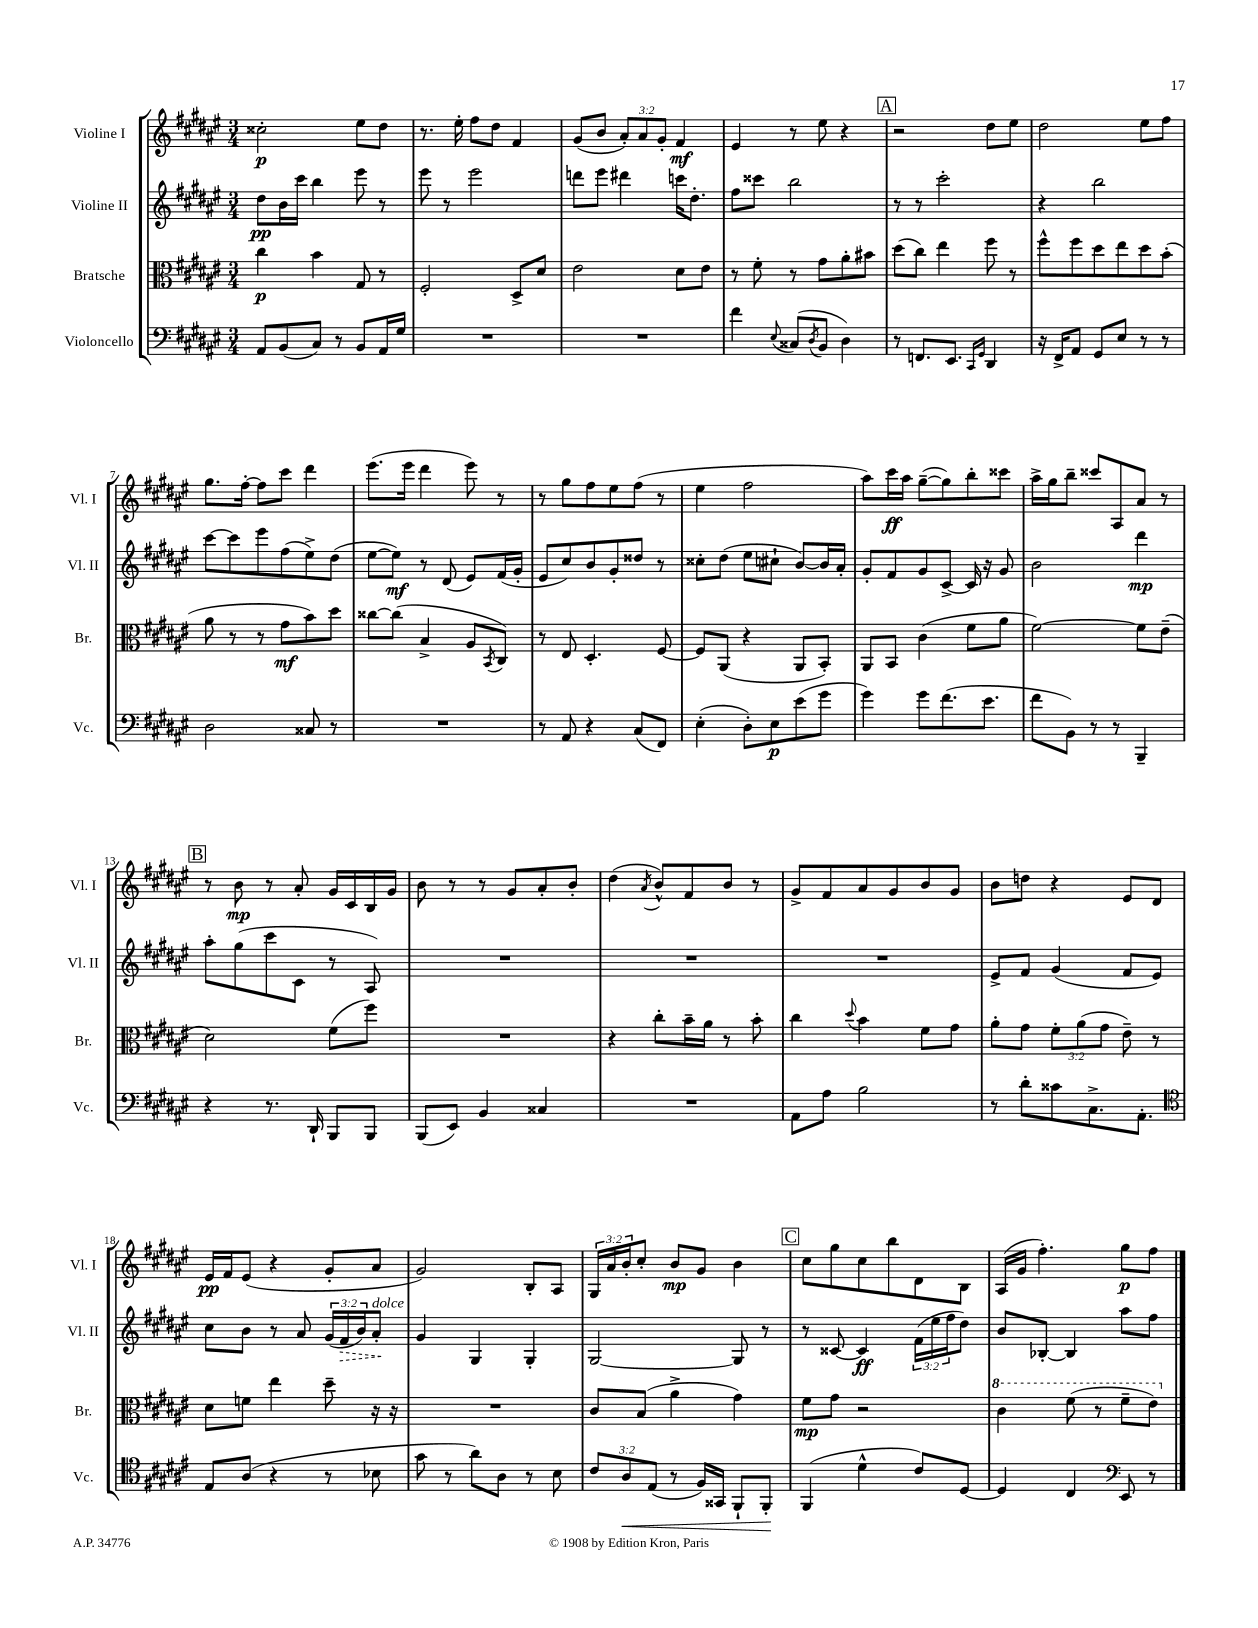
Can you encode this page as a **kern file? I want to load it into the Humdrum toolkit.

**kern	**dynam	**kern	**dynam	**kern	**dynam	**kern	**dynam
*part4	*part4	*part3	*part3	*part2	*part2	*part1	*part1
*staff4	*staff4	*staff3	*staff3	*staff2	*staff2	*staff1	*staff1
*I"Violoncello	*	*I"Bratsche	*	*I"Violine II	*	*I"Violine I	*
*I'Vc.	*	*I'Br.	*	*I'Vl. II	*	*I'Vl. I	*
*clefF4	*	*clefC3	*	*clefG2	*	*clefG2	*
*k[f#c#g#d#a#e#]	*	*k[f#c#g#d#a#e#]	*	*k[f#c#g#d#a#e#]	*	*k[f#c#g#d#a#e#]	*
*M3/4	*	*M3/4	*	*M3/4	*	*M3/4	*
=1	=1	=1	=1	=1	=1	=1	=1
8AA#/L	.	4cc#\	p	8dd#\L	pp	2cc##X'\	p
(8BB/	.	.	.	16b\L	.	.	.
.	.	.	.	16ccc#\JJ	.	.	.
8C#/J)	.	4b\	.	4bb\	.	.	.
8r	.	.	.	.	.	.	.
8BB/L	.	8G#/	.	8eee#\	.	8ee#\L	.
16AA#/L	.	8r	.	8r	.	8dd#\J	.
16G#/JJ	.	.	.	.	.	.	.
=2	=2	=2	=2	=2	=2	=2	=2
2.r	.	2F#'/	.	8eee#\	.	8.r	.
.	.	.	.	8r	.	.	.
.	.	.	.	.	.	16ee#'\	.
.	.	.	.	2eee#\	.	8ff#\L	.
.	.	.	.	.	.	8dd#\J	.
.	.	8D#^/L	.	.	.	4f#/	.
.	.	8d#/J	.	.	.	.	.
=3	=3	=3	=3	=3	=3	=3	=3
2.r	.	2e#\	.	8dddn\L	.	(8g#/L	.
.	.	.	.	8eee#\J	.	8b/J	.
.	.	.	.	4ddd#X\	.	12a#'/L)	.
.	.	.	.	.	.	12a#/	.
.	.	.	.	.	.	12g#'/J	.
.	.	8d#\L	.	16cccn\KL	.	4f#/	mf
.	.	.	.	8.dd#'\J	.	.	.
.	.	8e#\J	.	.	.	.	.
=4	=4	=4	=4	=4	=4	=4	=4
4f#\	.	8r	.	8ff#\L	.	4e#/	.
.	.	8f#'\	.	8ccc##X\J	.	.	.
8qqE#/	.	.	.	.	.	.	.
(8C##X/L	.	8r	.	2bb\	.	8r	.
8qD#/	.	.	.	.	.	.	.
8BB/J	.	8g#\L	.	.	.	8ee#\	.
4D#\)	.	8a#'\	.	.	.	4r	.
.	.	8b#X\J	.	.	.	.	.
!!LO:REH:place=s1:t=A
=5	=5	=5	=5	=5	=5	=5	=5
8r	.	(8dd#\L	.	8r	.	2r	.
8.FFn/L	.	8cc#\J)	.	8r	.	.	.
.	.	4ee#\	.	2ccc#'\	.	.	.
8.EE#/J	.	.	.	.	.	.	.
16qqCC#/LL	.	.	.	.	.	.	.
16qqGG#/JJ	.	.	.	.	.	.	.
4DD#/	.	8ff#\	.	.	.	8dd#\L	.
.	.	8r	.	.	.	8ee#\J	.
=6	=6	=6	=6	=6	=6	=6	=6
16r	.	8ff#^^\L	.	4r	.	2dd#\	.
16FF#^/KL	.	.	.	.	.	.	.
8AA#/J	.	8ff#\	.	.	.	.	.
8GG#/L	.	8dd#\	.	2bb\	.	.	.
8E#/J	.	8ee#\	.	.	.	.	.
8r	.	8dd#\	.	.	.	8ee#\L	.
8r	.	(8b'\J	.	.	.	8ff#\J	.
!!LO:LB:g=z
=7	=7	=7	=7	=7	=7	=7	=7
2D#\	.	8a#\	.	[8ccc#\L	.	8.gg#\L	.
.	.	8r	.	8ccc#\]	.	.	.
.	.	.	.	.	.	[16ff#'\Jk	.
.	.	8r	.	8eee#\	.	8ff#\L]	.
.	.	8g#\L	mf	(8ff#\	.	8ccc#\J	.
8C##X/	.	8b\)	.	8ee#^\)	.	4ddd#\	.
8r	.	8dd#\J	.	(8dd#\J	.	.	.
=8	=8	=8	=8	=8	=8	=8	=8
2.r	.	[8cc##X\L	.	[8ee#\L	.	(8.eee#\L	.
.	.	(8cc##\J]	.	8ee#\J])	mf	.	.
.	.	.	.	.	.	16eee#\Jk	.
.	.	4B^/	.	8r	.	4ddd#\	.
.	.	.	.	(8d#/	.	.	.
.	.	8A#/L	.	8e#/L)	.	8eee#\)	.
.	.	8qBB/	.	.	.	.	.
.	.	8C#/J)	.	(16f#/L	.	8r	.
.	.	.	.	16g#'/JJ	.	.	.
=9	=9	=9	=9	=9	=9	=9	=9
8r	.	8r	.	8e#/L	.	8r	.
8AA#/	.	8E#/	.	8cc#/)	.	8gg#\L	.
4r	.	4.D#'/	.	8b/	.	8ff#\	.
.	.	.	.	8g#'/	.	8ee#\	.
(8C#/L	.	.	.	8dd##X/J	.	(8ff#\J	.
8FF#/J)	.	[8F#/	.	8r	.	8r	.
=10	=10	=10	=10	=10	=10	=10	=10
(4E#'\	.	8F#/L]	.	8cc##X'\L	.	4ee#\	.
.	.	(8AA#/J	.	(8dd#\J	.	.	.
8D#'\L)	.	4r	.	8ee#\L	.	2ff#\	.
8E#\	p	.	.	8cc#X`\J	.	.	.
(8e#\	.	8AA#/L	.	[8b/L)	.	.	.
8g#\J	.	8BB'/J)	.	16b/L]	.	.	.
.	.	.	.	16a#'/JJ	.	.	.
=11	=11	=11	=11	=11	=11	=11	=11
4g#\)	.	8AA#/L	.	8g#'/L	.	8aa#\L)	.
.	.	8BB/J	.	8f#/	.	16ccc#\L	ff
.	.	.	.	.	.	16aa#\JJ	.
8g#\L	.	(4c#\	.	8g#/	.	([8gg#~\L	.
(8.f#\	.	.	.	[8c#^/J	.	8gg#\])	.
.	.	8f#\L	.	16c#/]	.	8bb'\	.
8.e#\J	.	.	.	16r	.	.	.
.	.	8a#\J	.	8g#/	.	8ccc##X\J	.
=12	=12	=12	=12	=12	=12	=12	=12
8f#\L	.	[2f#\)	.	2b\	.	16aa#^\LL	.
.	.	.	.	.	.	16gg#\J	.
8BB\J)	.	.	.	.	.	8bb~\J	.
8r	.	.	.	.	.	8ccc##X/L	.
8r	.	.	.	.	.	8A#/	.
4BBB~/	.	8f#\L]	.	4ddd#\	mp	8a#/J	.
.	.	(8e#~\J	.	.	.	8r	.
!!LO:LB:g=z
!!LO:REH:place=s1:t=B
=13	=13	=13	=13	=13	=13	=13	=13
4r	.	2d#\)	.	8aa#'\L	.	8r	.
.	.	.	.	(8gg#\	.	8b\	mp
8.r	.	.	.	8ccc#\	.	8r	.
.	.	.	.	8c#\J	.	8a#'/	.
16DD#`/	.	.	.	.	.	.	.
8BBB/L	.	(8f#\L	.	8r	.	16g#/LL	.
.	.	.	.	.	.	16c#/	.
8BBB/J	.	8ff#\J)	.	8A#/)	.	16B/	.
.	.	.	.	.	.	16g#/JJ	.
=14	=14	=14	=14	=14	=14	=14	=14
(8BBB/L	.	2.r	.	2.r	.	8b\	.
8EE#/J)	.	.	.	.	.	8r	.
4BB/	.	.	.	.	.	8r	.
.	.	.	.	.	.	8g#/L	.
4C##X/	.	.	.	.	.	8a#'/	.
.	.	.	.	.	.	8b'/J	.
=15	=15	=15	=15	=15	=15	=15	=15
2.r	.	4r	.	2.r	.	(4dd#\	.
.	.	.	.	.	.	8qa#/	.
.	.	8cc#'\L	.	.	.	8b^^/L)	.
.	.	16b~\L	.	.	.	8f#/	.
.	.	16a#\JJ	.	.	.	.	.
.	.	8r	.	.	.	8b/J	.
.	.	8b'\	.	.	.	8r	.
=16	=16	=16	=16	=16	=16	=16	=16
8AA#\L	.	4cc#\	.	2.r	.	8g#^/L	.
8A#\J	.	.	.	.	.	8f#/	.
.	.	8qqdd#/	.	.	.	.	.
2B\	.	4b\	.	.	.	8a#/	.
.	.	.	.	.	.	8g#/	.
.	.	8f#\L	.	.	.	8b/	.
.	.	8g#\J	.	.	.	8g#/J	.
=17	=17	=17	=17	=17	=17	=17	=17
8r	.	8a#'\L	.	8e#^/L	.	8b\L	.
8d#'\L	.	8g#\J	.	8f#/J	.	8ddn\J	.
8c##X\	.	12f#'\L	.	(4g#/	.	4r	.
.	.	(12a#\	.	.	.	.	.
8.C#^\	.	.	.	.	.	.	.
.	.	12g#\J	.	.	.	.	.
.	.	8e#~\)	.	8f#/L	.	8e#/L	.
8.AA#'\J	.	.	.	.	.	.	.
.	.	8r	.	8e#/J)	.	8d#/J	.
!!LO:LB:g=z
=18	=18	=18	=18	=18	=18	=18	=18
*clefC4	*	*	*	*	*	*	*
8E#/L	.	8d#\L	.	8cc#\L	.	16e#/LL	pp
.	.	.	.	.	.	16f#/J	.
(8A#/J	.	8fn\J	.	8b\J	.	(8e#/J	.
4r	.	4ee#\	.	8r	.	4r	.
.	.	.	.	8a#/	.	.	.
8r	.	8dd#~\	.	(24g#/LL	.	8g#'/L	.
!	!	!	!	!	!LO:HP:b	!	!
.	.	.	.	24f#/	>	.	.
.	.	.	.	24b/J)	.	.	.
!	!	!	!	!LO:TX:a:i:t=dolce	!	!	!
8B-X\	.	16r	.	8a#'/J	.	8a#/J	.
.	.	16r	.	.	.	.	.
.	.	.	.	.	]	.	.
=19	=19	=19	=19	=19	=19	=19	=19
8g#\	.	2.r	.	4g#/	.	2g#/)	.
8r	.	.	.	.	.	.	.
8a#\L)	.	.	.	4G#/	.	.	.
8A#\J	.	.	.	.	.	.	.
8r	.	.	.	4G#'/	.	8B'/L	.
8B\	.	.	.	.	.	8A#/J	.
=20	=20	=20	=20	=20	=20	=20	=20
12c#/L	.	8c#/L	.	[2G#/	.	24G#/LL	.
.	.	.	.	.	.	24a#/	.
!	!LO:HP:b	!	!	!	!	!	!
12A#/	<	.	.	.	.	24b'/J	.
.	.	(8B/J	.	.	.	8cc#'/J	.
(12E#/J	.	.	.	.	.	.	.
8r	.	4a#^\	.	.	.	8b/L	mp
16F#/LL)	.	.	.	.	.	8g#/J	.
16GG##X/JJ	.	.	.	.	.	.	.
8FF#`/L	.	4g#\)	.	8G#/]	.	4b\	.
8FF#'/J	.	.	.	8r	.	.	.
.	[	.	.	.	.	.	.
!!LO:REH:place=s1:t=C
=21	=21	=21	=21	=21	=21	=21	=21
(4FF#/	.	8f#\L	mp	8r	.	8cc#\L	.
.	.	8g#\J	.	[8c##X/	.	8gg#\	.
4d#^^\	.	2r	.	4c##/]	ff	8cc#\	.
.	.	.	.	.	.	8bb\	.
8c#/L)	.	.	.	(24f#\LL	.	8d#\	.
.	.	.	.	24ee#\	.	.	.
.	.	.	.	24ff#\J	.	.	.
[8D#/J	.	.	.	8dd#\J)	.	8B\J	.
=22	=22	=22	=22	=22	=22	=22	=22
*	*	*8va	*	*	*	*	*
4D#/]	.	4cc#\	.	8b/L	.	(16A#/LL	.
.	.	.	.	.	.	16g#/JJ	.
.	.	.	.	[8B-X'/J	.	4.ff#'\)	.
4C#/	.	(8ff#\	.	4B-/]	.	.	.
.	.	8r	.	.	.	.	.
*clefF4	*	*	*	*	*	*	*
8EE#/	.	8ff#~\L	.	8aa#\L	.	8gg#\L	p
8r	.	8ee#\J)	.	8ff#\J	.	8ff#\J	.
*	*	*X8va	*	*	*	*	*
==	==	==	==	==	==	==	==
*-	*-	*-	*-	*-	*-	*-	*-
